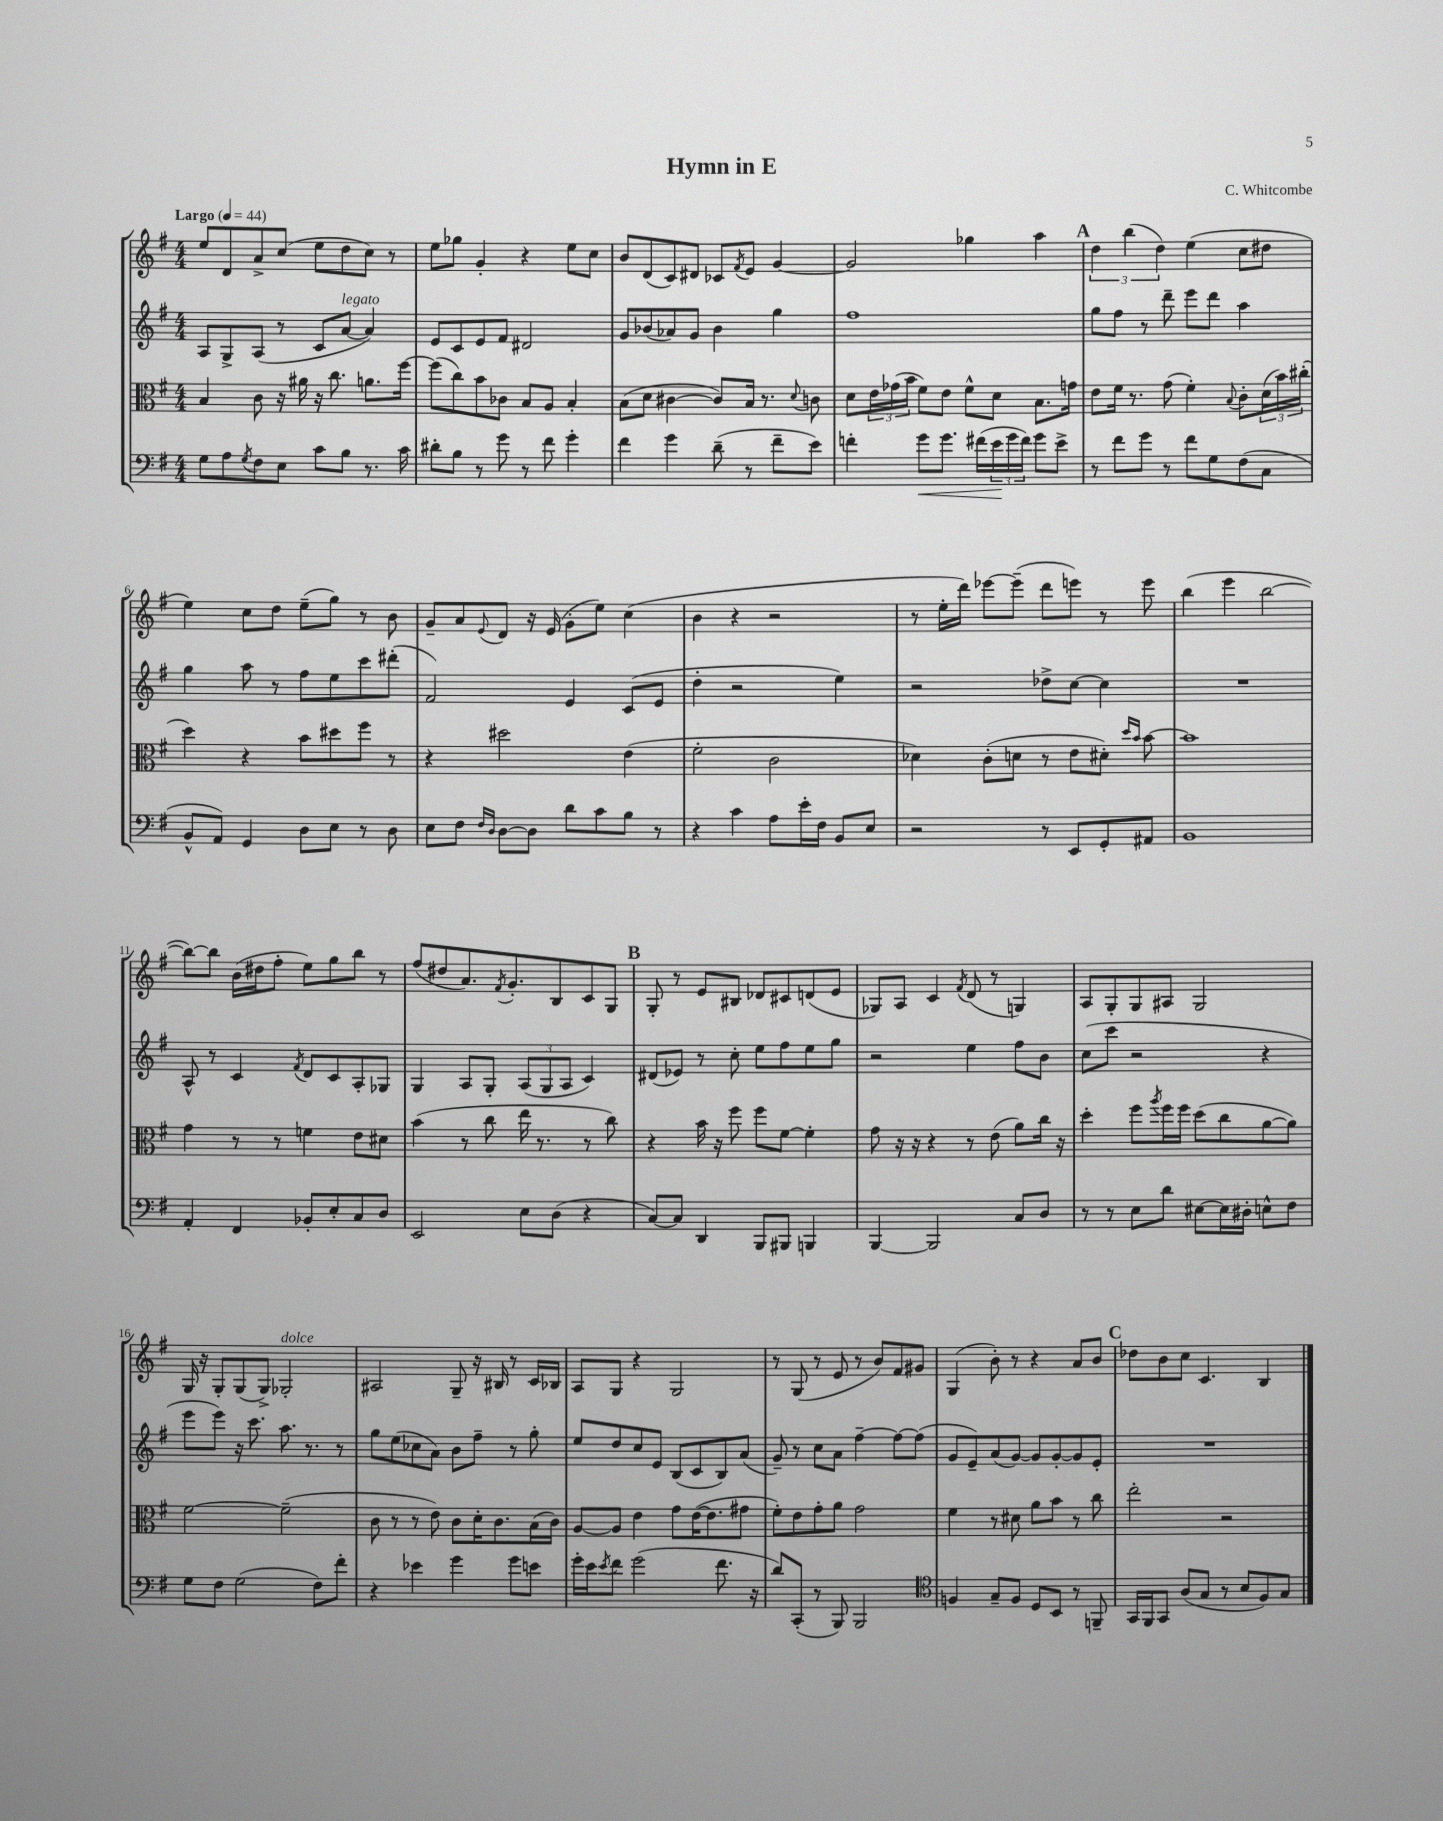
\header { title = "Hymn in E" composer = "C. Whitcombe" }
<<
\new StaffGroup <<
\new Staff = "s0" {
    \clef treble \key g \major \numericTimeSignature \time 4/4 \tempo "Largo" 4 = 44
    e''8 d'8 a'8-> c''8( e''8 d''8 c''8) r8 |
    e''8 ges''8 g'4-. r4 e''8 c''8 |
    b'8 d'8( c'8) dis'8 ces'8 \acciaccatura { fis'8 } e'8 g'4~ |
    g'2 ges''4 a''4 |
    \mark \markup { \bold "A" } \tuplet 3/2 { d''4 b''4( d''4) } e''4( c''8 dis''8 |
    e''4) c''8 d''8 e''8--( g''8) r8 b'8 |
    g'8-- a'8 \appoggiatura { e'8 } d'8 r16 e'16( g'8-. e''8) c''4( |
    b'4 r4 r2 |
    r8 e''16-. d'''16) ees'''8~ ees'''8--( d'''8 e'''8) r8 e'''8 |
    b''4( e'''4 b''2~ |
    b''8~) b''8 b'16( dis''16 fis''8-. e''8) g''8 b''8 r8 |
    fis''8( dis''8 a'8.) \acciaccatura { fis'8 } g'8.-. b8 c'8 g8 |
    \mark \markup { \bold "B" } g8-. r8 e'8 bis8 des'8 cis'8 d'8( e'8 |
    ges8) a8 c'4 \acciaccatura { fis'8 } d'8( r8 g4) |
    a8 g8-. g8 ais8 g2 |
    g16 r16 g8-. g8( g8->) ges2-.^\markup { \italic "dolce" } |
    ais2 g8-- r16 bis16 r8 c'16 bes16 |
    a8 g8 r4 g2 |
    r8 g8( r8 e'8 r8 b'8) fis'8 gis'8 |
    g4( b'8-.) r8 r4 a'8 b'8 |
    \mark \markup { \bold "C" } des''8 b'8 c''8 c'4. b4 \bar "|." |
}
\new Staff = "s1" {
    \clef treble \key g \major \numericTimeSignature \time 4/4
    a8 g8-> a8( r8 c'8 a'8~^\markup { \italic "legato" } a'4) |
    e'8 c'8 e'8 fis'8 dis'2 |
    g'8 bes'8( aes'8) g'8 bes'4 g''4 |
    fis''1 |
    \mark \markup { \bold "A" } g''8 fis''8 r8 d'''8-- e'''8 d'''8 a''4 |
    g''4 a''8 r8 fis''8 e''8 c'''8 dis'''8-.( |
    fis'2) e'4 c'8( e'8 |
    d''4-. r2 e''4) |
    r2 des''8-> c''8~ c''4 |
    R1 |
    a8-^ r8 c'4 \acciaccatura { fis'8 } d'8 c'8 a8-. ges8 |
    g4 a8 g8-. \tuplet 3/2 { a8( g8 a8 } c'4) |
    \mark \markup { \bold "B" } dis'8( ees'8) r8 c''8-. e''8 fis''8 e''8 g''8 |
    r2 e''4 fis''8 b'8 |
    c''8( c'''8 r2 r4 |
    e'''8 e'''8) r16 c'''8. a''8. r8. r8 |
    g''8 e''8( ces''8 a'8) b'8 fis''8-- r8 g''8-. |
    e''8 d''8 c''8 e'8 b8( c'8 b8) a'8( |
    g'8--) r8 c''8 a'8 fis''4~-- fis''8~ fis''8( |
    g'8 e'8--) a'8( g'8~) g'8 g'8~-. g'8 e'8-. |
    \mark \markup { \bold "C" } R1 \bar "|." |
}
\new Staff = "s2" {
    \clef alto \key g \major \numericTimeSignature \time 4/4
    b4 c'8 r16 ais'16 r16 c''8. a'8. fis''16~ |
    fis''8( c''8) b'8 ces'8 b8 a8 b4-. |
    b8( d'8 cis'4~ cis'8) b16 r8. \appoggiatura { d'8 } c'8 |
    d'8 \tuplet 3/2 { e'16 ges'16( b'16 } fis'8) e'8 fis'8-^ d'8 b8. g'16 |
    \mark \markup { \bold "A" } e'8 fis'16 r8. g'8( fis'4-.) \appoggiatura { b8 } c'8-. \tuplet 3/2 { d'16( b'16) cis''16-.( } |
    d''4) r4 b'8 dis''8 fis''8 r8 |
    r4 dis''2 e'4( |
    fis'2-. c'2 |
    des'4) c'8-.( d'8 r8 e'8 dis'8-.) \grace { d''16 b'16 } b'8~ |
    b'1 |
    g'4 r8 r8 f'4 e'8 dis'8 |
    b'4( r8 c''8 e''16 r8. r8 c''8) |
    \mark \markup { \bold "B" } r4 b'16 r16 fis''8 fis''8 fis'8~ fis'4-. |
    g'8 r16 r16 r4 r8 e'8( a'8) c''16 r16 |
    d''4-. fis''8 \acciaccatura { a''8 } fis''16 fis''16 d''8( c''8 a'8~ a'8) |
    fis'2~ fis'2--( |
    c'8 r8 r8 e'8) c'8 d'16-. c'8. b16( c'16) |
    a8~ a8 e'4 g'8 e'16~( e'8. gis'8 |
    fis'8-.) e'8 g'8-. a'8 g'2 |
    fis'4 r8 dis'8 a'8 b'8 r8 c''8 |
    \mark \markup { \bold "C" } e''2-. r2 \bar "|." |
}
\new Staff = "s3" {
    \clef bass \key g \major \numericTimeSignature \time 4/4
    g8 a8 \acciaccatura { g8 } fis8 e8 c'8 b8 r8. c'16 |
    dis'8-. b8 r8 g'8 r8 fis'8 g'4-. |
    fis'4 g'4 d'8--( r8 fis'8-- e'8) |
    f'4-. g'8\< g'8. fis'16( \tuplet 3/2 { e'16\! g'16 fis'16) } g'8 e'8-> |
    \mark \markup { \bold "A" } r8 fis'8 g'8 r8 fis'8 g8 fis8( c8 |
    b,8-^ a,8) g,4 d8 e8 r8 d8 |
    e8 fis8 \grace { fis16 d16 } d8~ d8 d'8 c'8 b8 r8 |
    r4 c'4 a8 e'16-. fis16 b,8 e8 |
    r2 r8 e,8 g,8-. ais,8 |
    b,1 |
    a,4-. fis,4 bes,8-. e8-. c8 d8 |
    e,2 e8 d8( r4 |
    \mark \markup { \bold "B" } c8~) c8 d,4 b,,8 bis,,8 b,,4 |
    b,,4~ b,,2 c8 d8 |
    r8 r8 e8 d'8 eis8~ eis16 dis16-. e8-^ fis8 |
    g8 fis8 g2( fis8) fis'8-. |
    r4 ees'4 g'4 g'8 e'8 |
    g'16-. e'16 \acciaccatura { e'8 } fis'8 g'2( fis'8. r16 |
    d'8) c,8-.( r8 b,,8) b,,2 |
    \clef tenor f4 g8-- f8 d8 b,8 r8 f,8-- |
    \mark \markup { \bold "C" } g,16 fis,16 g,8 a8( g8 r8 b8 fis8) g8 \bar "|." |
}
>>
>>
